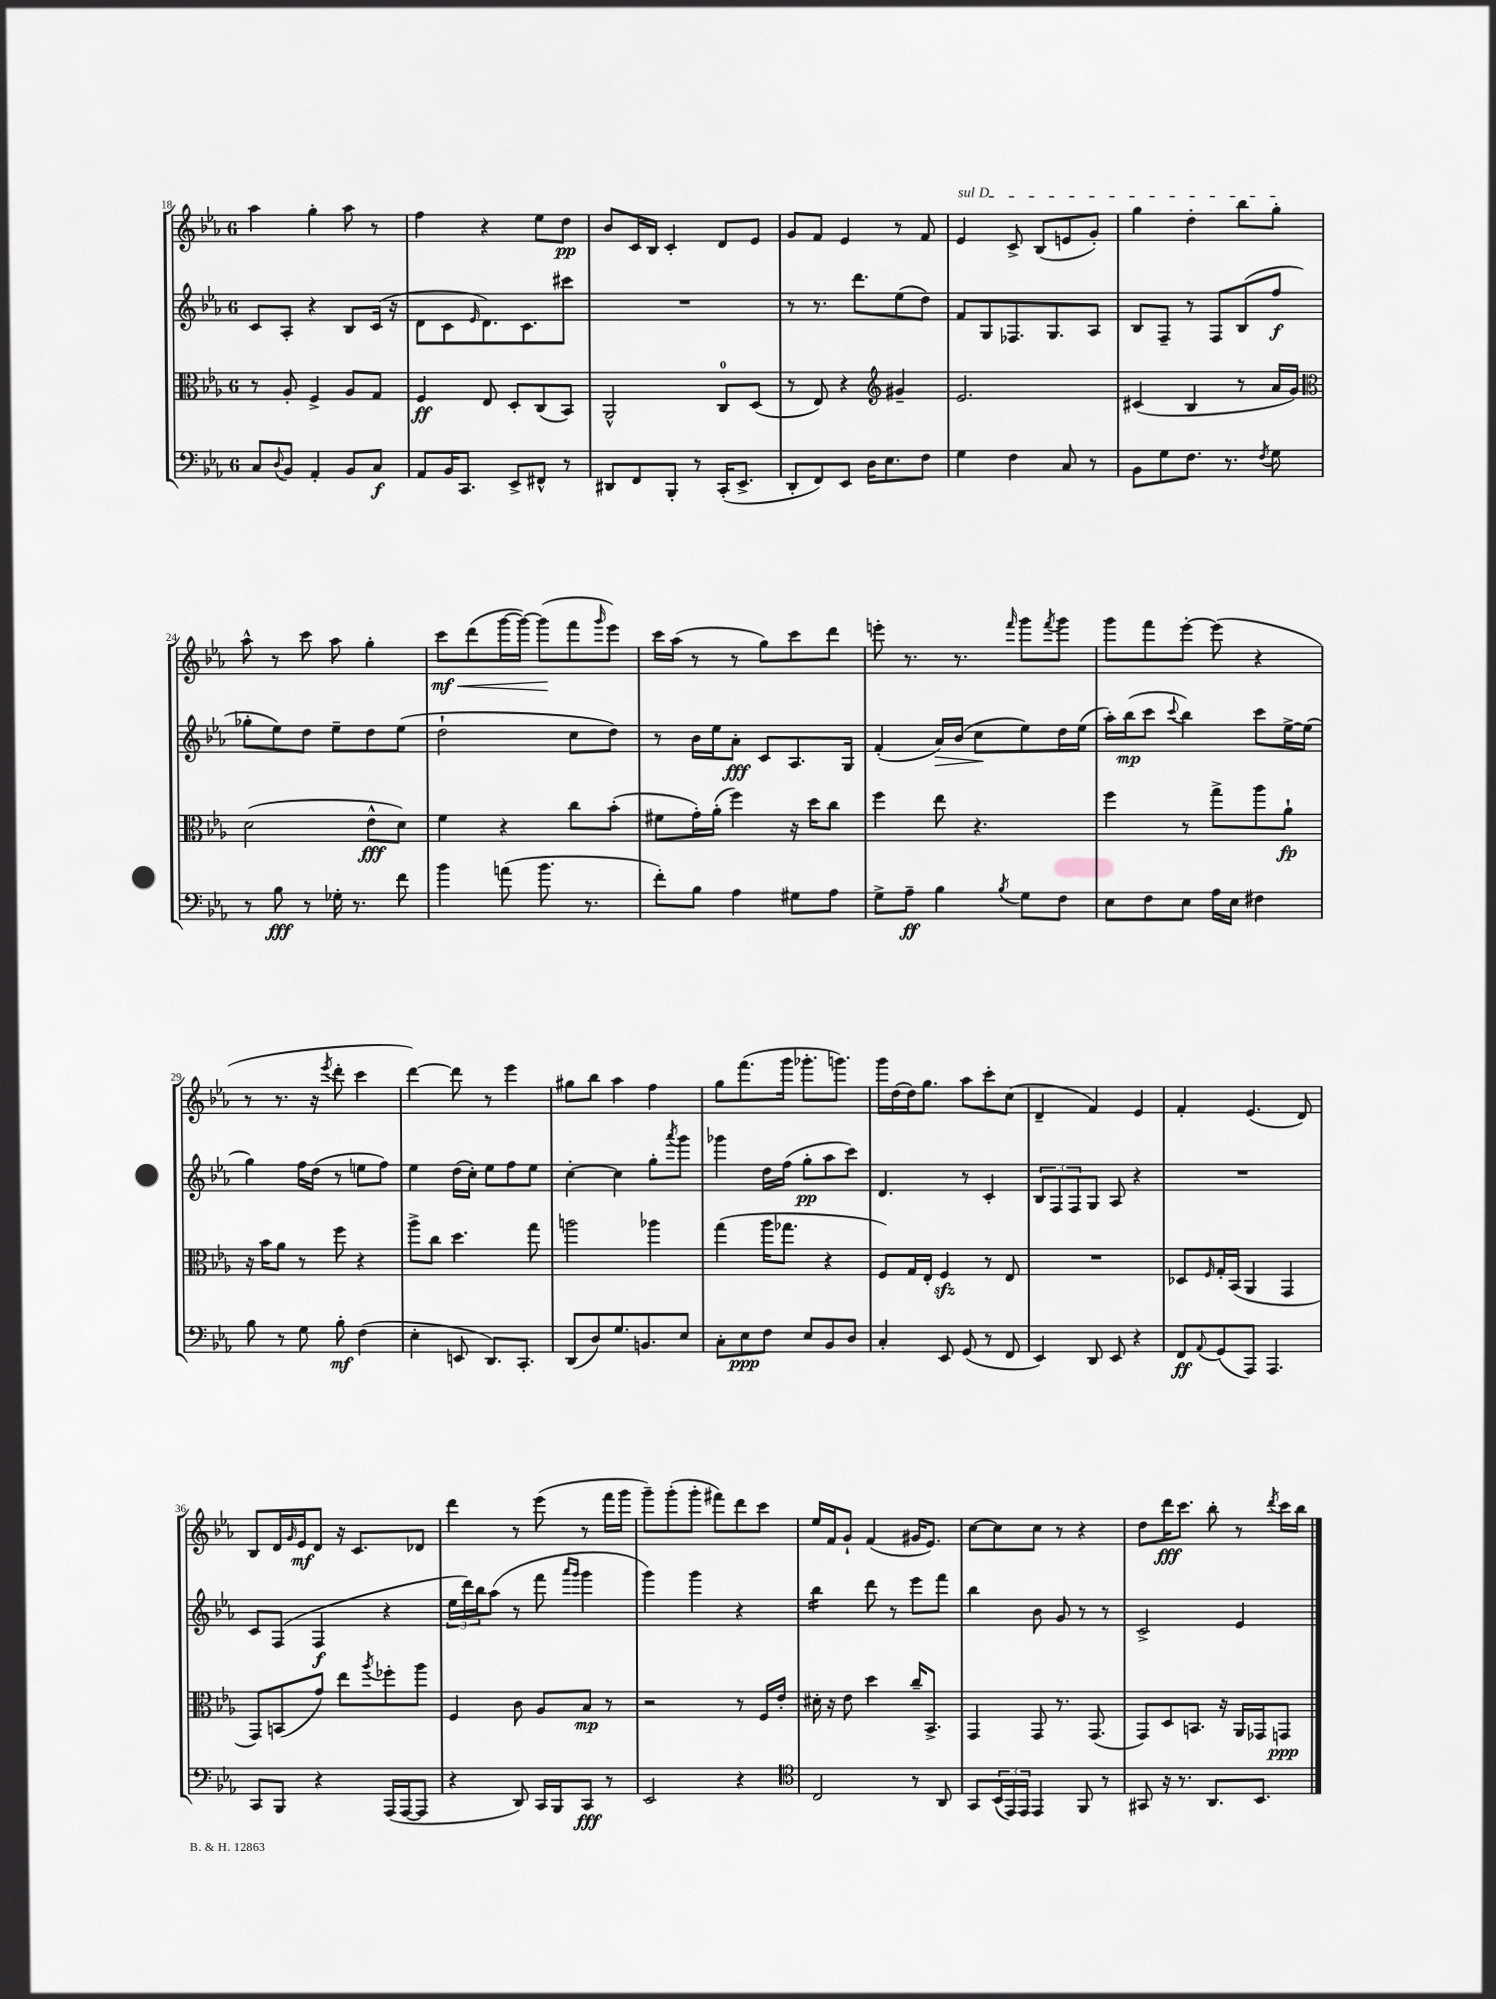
<<
\new StaffGroup <<
\new Staff = "s0" {
    \clef treble \key ees \major \once \override Staff.TimeSignature.style = #'single-digit \time 6/8
    aes''4 g''4-. aes''8 r8 |
    f''4 r4 ees''8 d''8\pp |
    bes'8 c'16 bes16 c'4-. d'8 ees'8 |
    g'8 f'8 ees'4 r8 f'8 |
    \once \override TextSpanner.bound-details.left.text = \markup { \italic "sul D" } ees'4\startTextSpan c'8-> bes8( e'8 g'8-.) |
    g''4 d''4-. bes''8 g''8-.\stopTextSpan |
    aes''8-^ r8 c'''8 aes''8 g''4-. |
    c'''8\mf\< d'''8( g'''16~ g'''16~) g'''8\!( f'''8 \grace { g'''16 } ees'''8) |
    c'''16 aes''16( r8 r8 g''8) c'''8 d'''8 |
    e'''8-. r8. r8. \grace { f'''16 } g'''8 \acciaccatura { f'''8 } g'''8 |
    g'''8 f'''8 ees'''8~-. ees'''8( r4 |
    r8 r8. r16 \acciaccatura { ees'''8 } d'''8-. c'''4 |
    d'''4~) d'''8 r8 ees'''4 |
    gis''8 bes''8 aes''4 f''4 |
    g''8 f'''8.( g'''16 ges'''8.-. g'''8.) |
    g'''16 d''16( d''16) g''8. aes''8 c'''8-. c''8( |
    d'4-- f'4) ees'4 |
    f'4-. ees'4.( d'8) |
    bes8 d'16 \grace { g'16 } ees'16\mf d'8 r16 c'8. des'8 |
    d'''4 r8 ees'''8( r8 f'''16 g'''16 |
    g'''8--) g'''8-.( g'''8-. fis'''8) d'''8 c'''8 |
    ees''16 f'16 g'8-! f'4( gis'16 ees'8.) |
    c''8~ c''8 c''8 r8 r4 |
    d''8 d'''16\fff c'''8. bes''8-. r8 \acciaccatura { d'''8 } c'''16 bes''16 \bar "|." |
}
\new Staff = "s1" {
    \clef treble \key ees \major \once \override Staff.TimeSignature.style = #'single-digit \time 6/8
    c'8 aes8-. r4 bes8 c'16( r16 |
    d'8 c'8 \grace { ees'16 } d'8.) c'8. cis'''8 |
    R2. |
    r8 r8. d'''8. ees''8( d''8) |
    f'8 g8 fes8. g8. aes8 |
    bes8 f8-- r8 f8 bes8( f''8\f |
    ges''8-. ees''8) d''8 ees''8-- d''8 ees''8( |
    d''2-! c''8 d''8) |
    r8 bes'16 ees''16 aes'8-.\fff c'8 aes8. g16 |
    f'4-.( aes'16\>) bes'16( c''8\! ees''8) d''16 ees''16( |
    aes''16-.) bes''16\mp( c'''8 \appoggiatura { c'''8 } bes''4) c'''8 ees''16~-> ees''16( |
    g''4) f''16 d''16( r8 e''8 f''8) |
    ees''4 d''16( c''16-.) ees''8 f''8 ees''8 |
    c''4~-. c''4 g''8-. \acciaccatura { aes'''8 } g'''8 |
    ges'''4 d''16 f''16( g''8-.\pp aes''8 c'''8) |
    d'4. r8 c'4-. |
    \tuplet 3/2 { bes8 f8 f8 } g8 aes8 r4 |
    R2. |
    c'8 f8( f4\f r4 |
    \tuplet 3/2 { ees''16 d'''16) bes''16 } aes''8( r8 f'''8 \grace { aes'''16 g'''16 } g'''4 |
    g'''4) g'''4 r4 |
    bes''4:16 d'''8 r8 ees'''8 f'''8 |
    bes''4 bes'8 g'8 r8 r8 |
    c'2-> ees'4 \bar "|." |
}
\new Staff = "s2" {
    \clef alto \key ees \major \once \override Staff.TimeSignature.style = #'single-digit \time 6/8
    r8 aes8-. f4-> aes8 g8 |
    f4\ff ees8 d8-. c8( bes,8) |
    aes,2-^ c8-0 d8( |
    r8 ees8) r4 \clef treble gis'4-- |
    ees'2. |
    cis'4( bes4 r8 aes'16 g'16) |
    \clef alto d'2( ees'8-^\fff d'8) |
    f'4 r4 c''8 bes'8-.( |
    fis'8 g'16-.) aes'16-.( f''4) r16 d''16 c''8 |
    f''4 ees''8 r4. |
    f''4 r8 g''8-> aes''8 aes'8-!\fp |
    r16 bes'16 aes'8 r8 f''8 r4 |
    aes''8-> c''8 d''4. g''8 |
    a''2 aes''4 |
    g''4( aes''16 ges''8. r4 |
    f8) g16 ees16-. f4\sfz r8 ees8 |
    R2. |
    des8 \grace { f16 } g16-. bes,16( aes,4 g,4 |
    g,8) b,8( g'8) ees''8 \acciaccatura { aes''8 } fes''8-. aes''8 |
    f4 c'8 aes8 bes8\mp r8 |
    r2 r8 f16 ees'16-. |
    dis'16-. r16 ees'8 d''4 c''16-- bes,8.-> |
    g,4 g,8 r8. g,8.( |
    g,8) d8 b,8. r16 aes,16 ges,16 g,8\ppp \bar "|." |
}
\new Staff = "s3" {
    \clef bass \key ees \major \once \override Staff.TimeSignature.style = #'single-digit \time 6/8
    c8 \appoggiatura { d8 } bes,8 aes,4-. bes,8 c8\f |
    aes,8 bes,16 c,8. ees,8-> fis,8-^ r8 |
    dis,8 f,8 bes,,8-. r8 c,16-.( ees,8.-> |
    d,8-. f,8) ees,8 d16 ees8. f8 |
    g4 f4 c8 r8 |
    bes,8 g8 f8. r8. \acciaccatura { f8 } g8 |
    r8 bes8\fff r8 ges16-. r8. f'8 |
    bes'4 a'8( bes'8. r8. |
    f'8-.) bes8 aes4 gis8 aes8 |
    g8-> aes8--\ff bes4 \acciaccatura { bes8 } g8 f8 |
    ees8 f8 ees8 aes16 ees16 fis4 |
    bes8 r8 g8 bes8-.\mf f4( |
    ees4-. e,8 d,8.) c,8.-. |
    d,8( d8) g8. b,8. ees8 |
    c8-. ees8\ppp f8 ees8 bes,8 d8 |
    c4-. ees,8 g,8( r8 f,8 |
    ees,4) d,8 ees,8 r4 |
    f,8\ff \appoggiatura { aes,8 } g,8( aes,,8) aes,,4. |
    c,8 bes,,8 r4 aes,,16( aes,,16~ aes,,8 |
    r4 d,8) c,16 bes,,16 c,8\fff r8 |
    ees,2 r4 |
    \clef tenor c2 r8 aes,8 |
    g,8 \tuplet 3/2 { bes,16( ees,16) ees,16 } ees,4 f,8 r8 |
    gis,8 r16 r8. aes,8. bes,8. \bar "|." |
}
>>
>>
\layout { \context { \Score currentBarNumber = #18 } }
